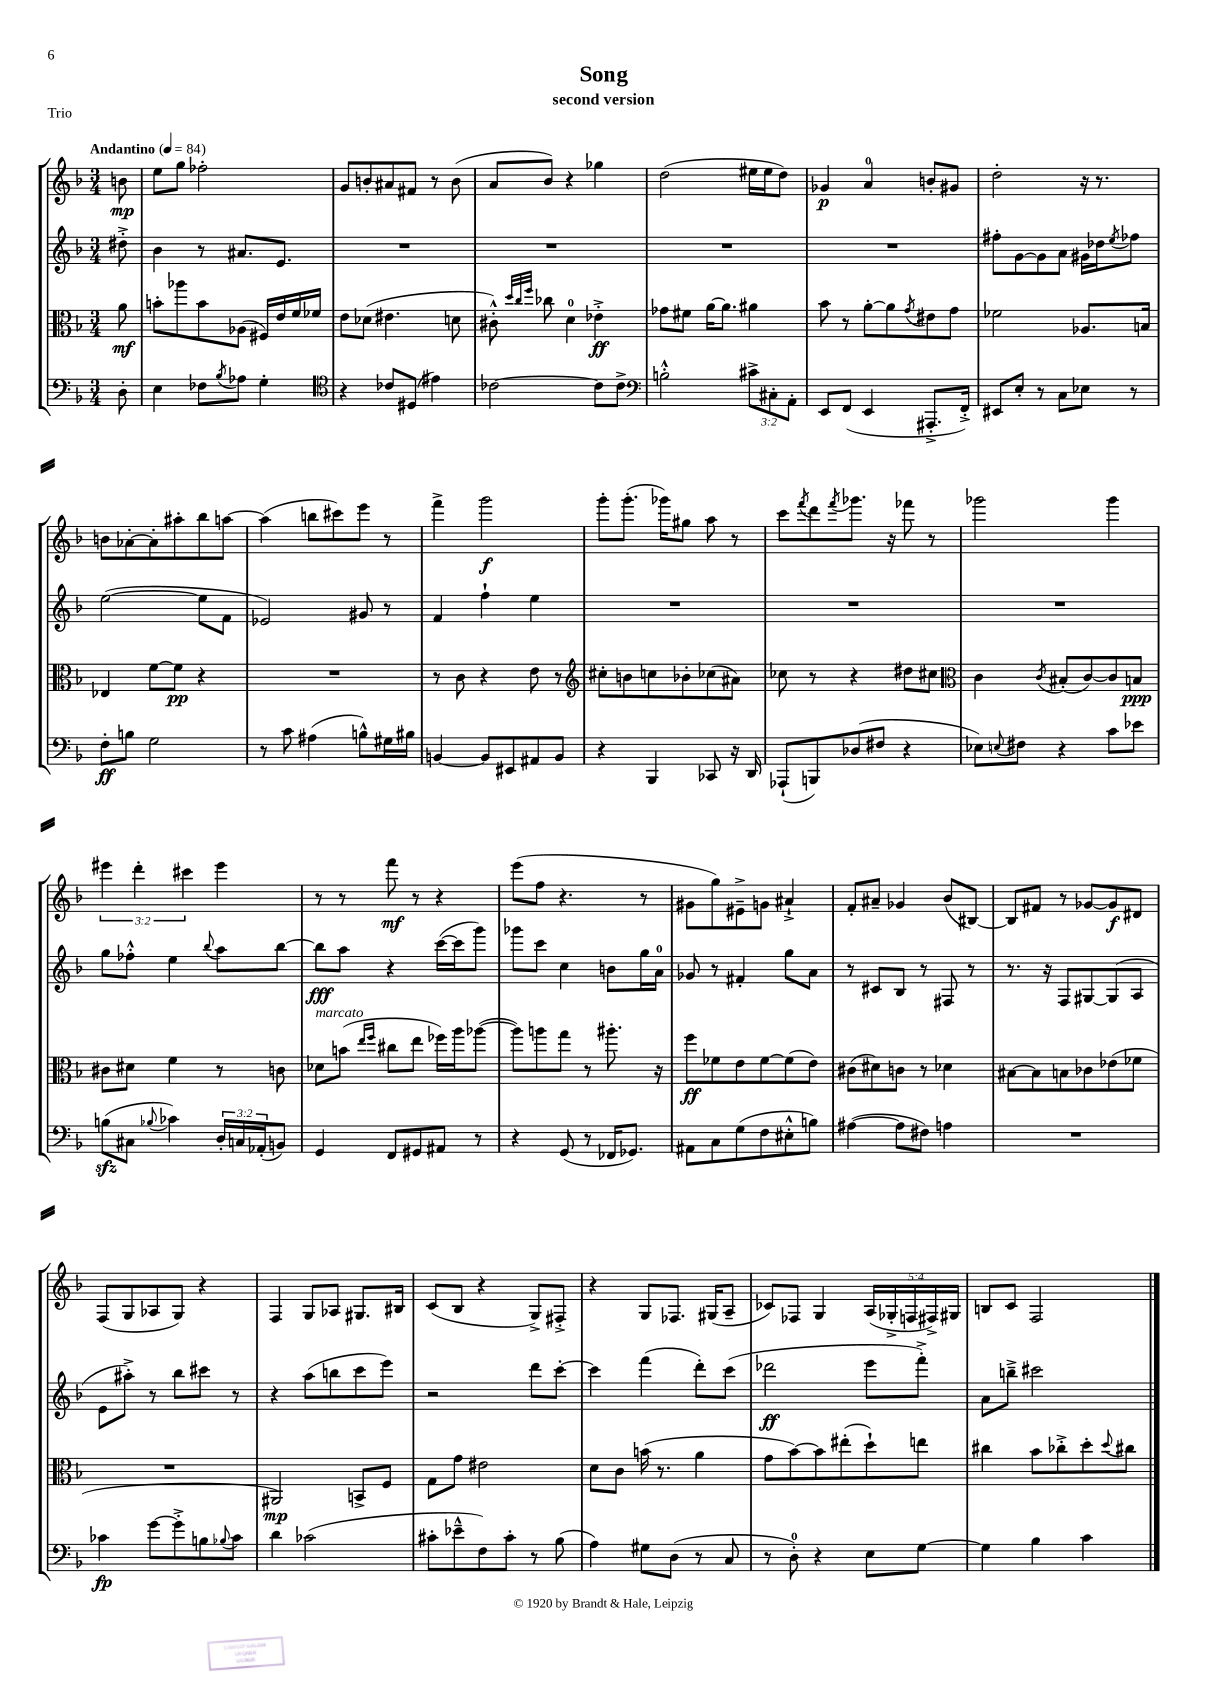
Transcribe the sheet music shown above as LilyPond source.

\header { title = "Song" subtitle = "second version" piece = "Trio" }
<<
\new StaffGroup <<
\new Staff = "s0" {
    \clef treble \key f \major \numericTimeSignature \time 3/4 \override Staff.TupletNumber.text = #tuplet-number::calc-fraction-text \partial 8 \tempo "Andantino" 4 = 84
    b'8\mp |
    e''8 g''8 fes''2-. |
    g'8 b'8-. ais'8 fis'8 r8 b'8( |
    a'8 bes'8) r4 ges''4 |
    d''2( eis''16 eis''16 d''8) |
    ges'4\p a'4-0 b'8-. gis'8 |
    d''2-. r16 r8. |
    b'8 aes'8~-. aes'8-. ais''8-. bes''8 a''8~ |
    a''4( b''8 cis'''8) e'''8 r8 |
    f'''4-> g'''2\f |
    g'''8-. g'''8.-.( ges'''16) gis''8 a''8 r8 |
    c'''8 \acciaccatura { f'''8 } d'''8 \acciaccatura { f'''8 } ges'''8. r16 fes'''8 r8 |
    ges'''2 ges'''4 |
    \tuplet 3/2 { eis'''4 d'''4-. cis'''4 } eis'''4 |
    r8 r8 f'''8\mf r8 r4 |
    e'''8( f''8 r4. r8 |
    gis'8 g''8) eis'8---> g'8 ais'4-!-> |
    f'8-. ais'8-- ges'4 bes'8( bis8~) |
    bis8 fis'8 r8 ges'8~ ges'8\f dis'8 |
    f8( g8 aes8 g8) r4 |
    f4 g8 aes8 gis8. bis16 |
    c'8( bes8 r4 g8->) fis8-.-> |
    r4 g8 fes8. gis16( a8-- |
    ces'8) fes8 g4 \tuplet 5/4 { a16( ges16-.-> f16 fis16->) gis16 } |
    b8 c'8 f2 \bar "|." |
}
\new Staff = "s1" {
    \clef treble \key f \major \numericTimeSignature \time 3/4 \partial 8
    dis''8-.-> |
    bes'4 r8 ais'8. e'8. |
    R2. |
    R2. |
    R2. |
    R2. |
    fis''8-. g'8~ g'8 a'8 gis'16 des''16 \acciaccatura { e''8 } fes''8 |
    e''2~( e''8 f'8 |
    ees'2) gis'8 r8 |
    f'4 f''4-! e''4 |
    R2. |
    R2. |
    R2. |
    g''8 fes''8-.-^ e''4 \appoggiatura { bes''8 } a''8 bes''8~ |
    bes''8\fff a''8 r4 c'''16~( c'''16 g'''8) |
    ges'''8 c'''8 c''4 b'8 g''16 a'16-0 |
    ges'8 r8 fis'4-. g''8 a'8 |
    r8 cis'8 bes8 r8 fis8 r8 |
    r8. r16 f8 gis8~ gis8( a8 |
    e'8 ais''8-.->) r8 bes''8 cis'''8 r8 |
    r4 a''8( b''8 c'''8 e'''8) |
    r2 d'''8 c'''8~-. |
    c'''4 f'''4( d'''8-.) c'''8( |
    des'''2\ff e'''8 f'''8-.->) |
    a'8 b''8---> cis'''2 \bar "|." |
}
\new Staff = "s2" {
    \clef alto \key f \major \numericTimeSignature \time 3/4 \partial 8
    a'8\mf |
    b'8-. aes''8 b'8 aes8( fis16) e'16 f'16 fes'16 |
    e'8 des'8( eis'4. d'8 |
    cis'8-.-^) \grace { d''32 c''32 f''32 } ces''8 d'4-0 ees'4-.->\ff |
    ges'8 fis'8 a'16~ a'8. ais'4 |
    bes'8 r8 a'8~-. a'8 \acciaccatura { g'8 } eis'8 g'8 |
    fes'2 aes8. b16 |
    ees4 f'8~ f'8\pp r4 |
    R2. |
    r8 c'8 r4 e'8 r8 |
    \clef treble cis''8-. b'8 c''8 bes'8-. ces''8( ais'8) |
    ces''8 r8 r4 dis''8 cis''8 |
    \clef alto c'4 \acciaccatura { c'8 } bis8-.( c'8~) c'8 b8\ppp |
    cis'8 dis'8 f'4 r8 c'8 |
    des'8^\markup { \italic "marcato" } b'8( \grace { e''16 f''16 } cis''8 e''8 fes''16) a''16 aes''8~( |
    aes''8) a''8 g''8 r8 ais''8.-. r16 |
    f''8\ff fes'8 e'8 fes'8~ fes'8( e'8) |
    cis'8( dis'8) c'8 r8 des'4 |
    bis8~ bis8 b8 ces'8 ees'8( fes'8 |
    R2. |
    ais,2\mp) b,8-> f8 |
    g8 g'8 eis'2 |
    d'8 c'8 b'16( r8. a'4 |
    g'8 bes'8~) bes'8 eis''8-.( d''8-!) e''8 |
    cis''4 bes'8 ces''8-.-> d''8-. \appoggiatura { d''8 } cis''8 \bar "|." |
}
\new Staff = "s3" {
    \clef bass \key f \major \numericTimeSignature \time 3/4 \override Staff.TupletNumber.text = #tuplet-number::calc-fraction-text \partial 8
    d8-. |
    e4 fes8 \acciaccatura { bes8 } aes8 g4-. |
    \clef tenor r4 ces'8 dis8( eis'4) |
    ces'2~ ces'8 ces'8-> |
    \clef bass b2-.-^ \tuplet 3/2 { cis'8-> cis8-. a,8-. } |
    e,8 f,8( e,4 ais,,8.-.-> f,16-.->) |
    eis,8 e8-. r8 c8 ees8 r8 |
    f8-.\ff b8 g2 |
    r8 c'8 ais4( b8-^) gis16 bis16 |
    b,4~ b,8 eis,8 ais,8 b,8 |
    r4 bes,,4 ces,8 r16 d,16 |
    aes,,8-!( b,,8) des8( fis8 r4 |
    ees8) \appoggiatura { e8 } fis8 r4 c'8 ees'8 |
    b8\sfz( cis8 \appoggiatura { bes8 } ces'4) \tuplet 3/2 { d16-. c16 aes,16-.( } b,8) |
    g,4 f,8 gis,8 ais,8 r8 |
    r4 g,8( r8 fes,16 ges,8.) |
    ais,8 c8 g8( f8 eis8-.-^ b8) |
    ais4~( ais8 fis8) a4 |
    R2. |
    ces'4\fp g'8~ g'8-.-> b8 \appoggiatura { bes8 } ces'8 |
    d'4 ces'2( |
    cis'8-. ees'8---^ f8) cis'8-. r8 bes8( |
    a4) gis8 d8( r8 c8 |
    r8 d8-0-.) r4 e8 g8~ |
    g4 bes4 c'4 \bar "|." |
}
>>
>>
\layout { \context { \Score \remove "Bar_number_engraver" } }
